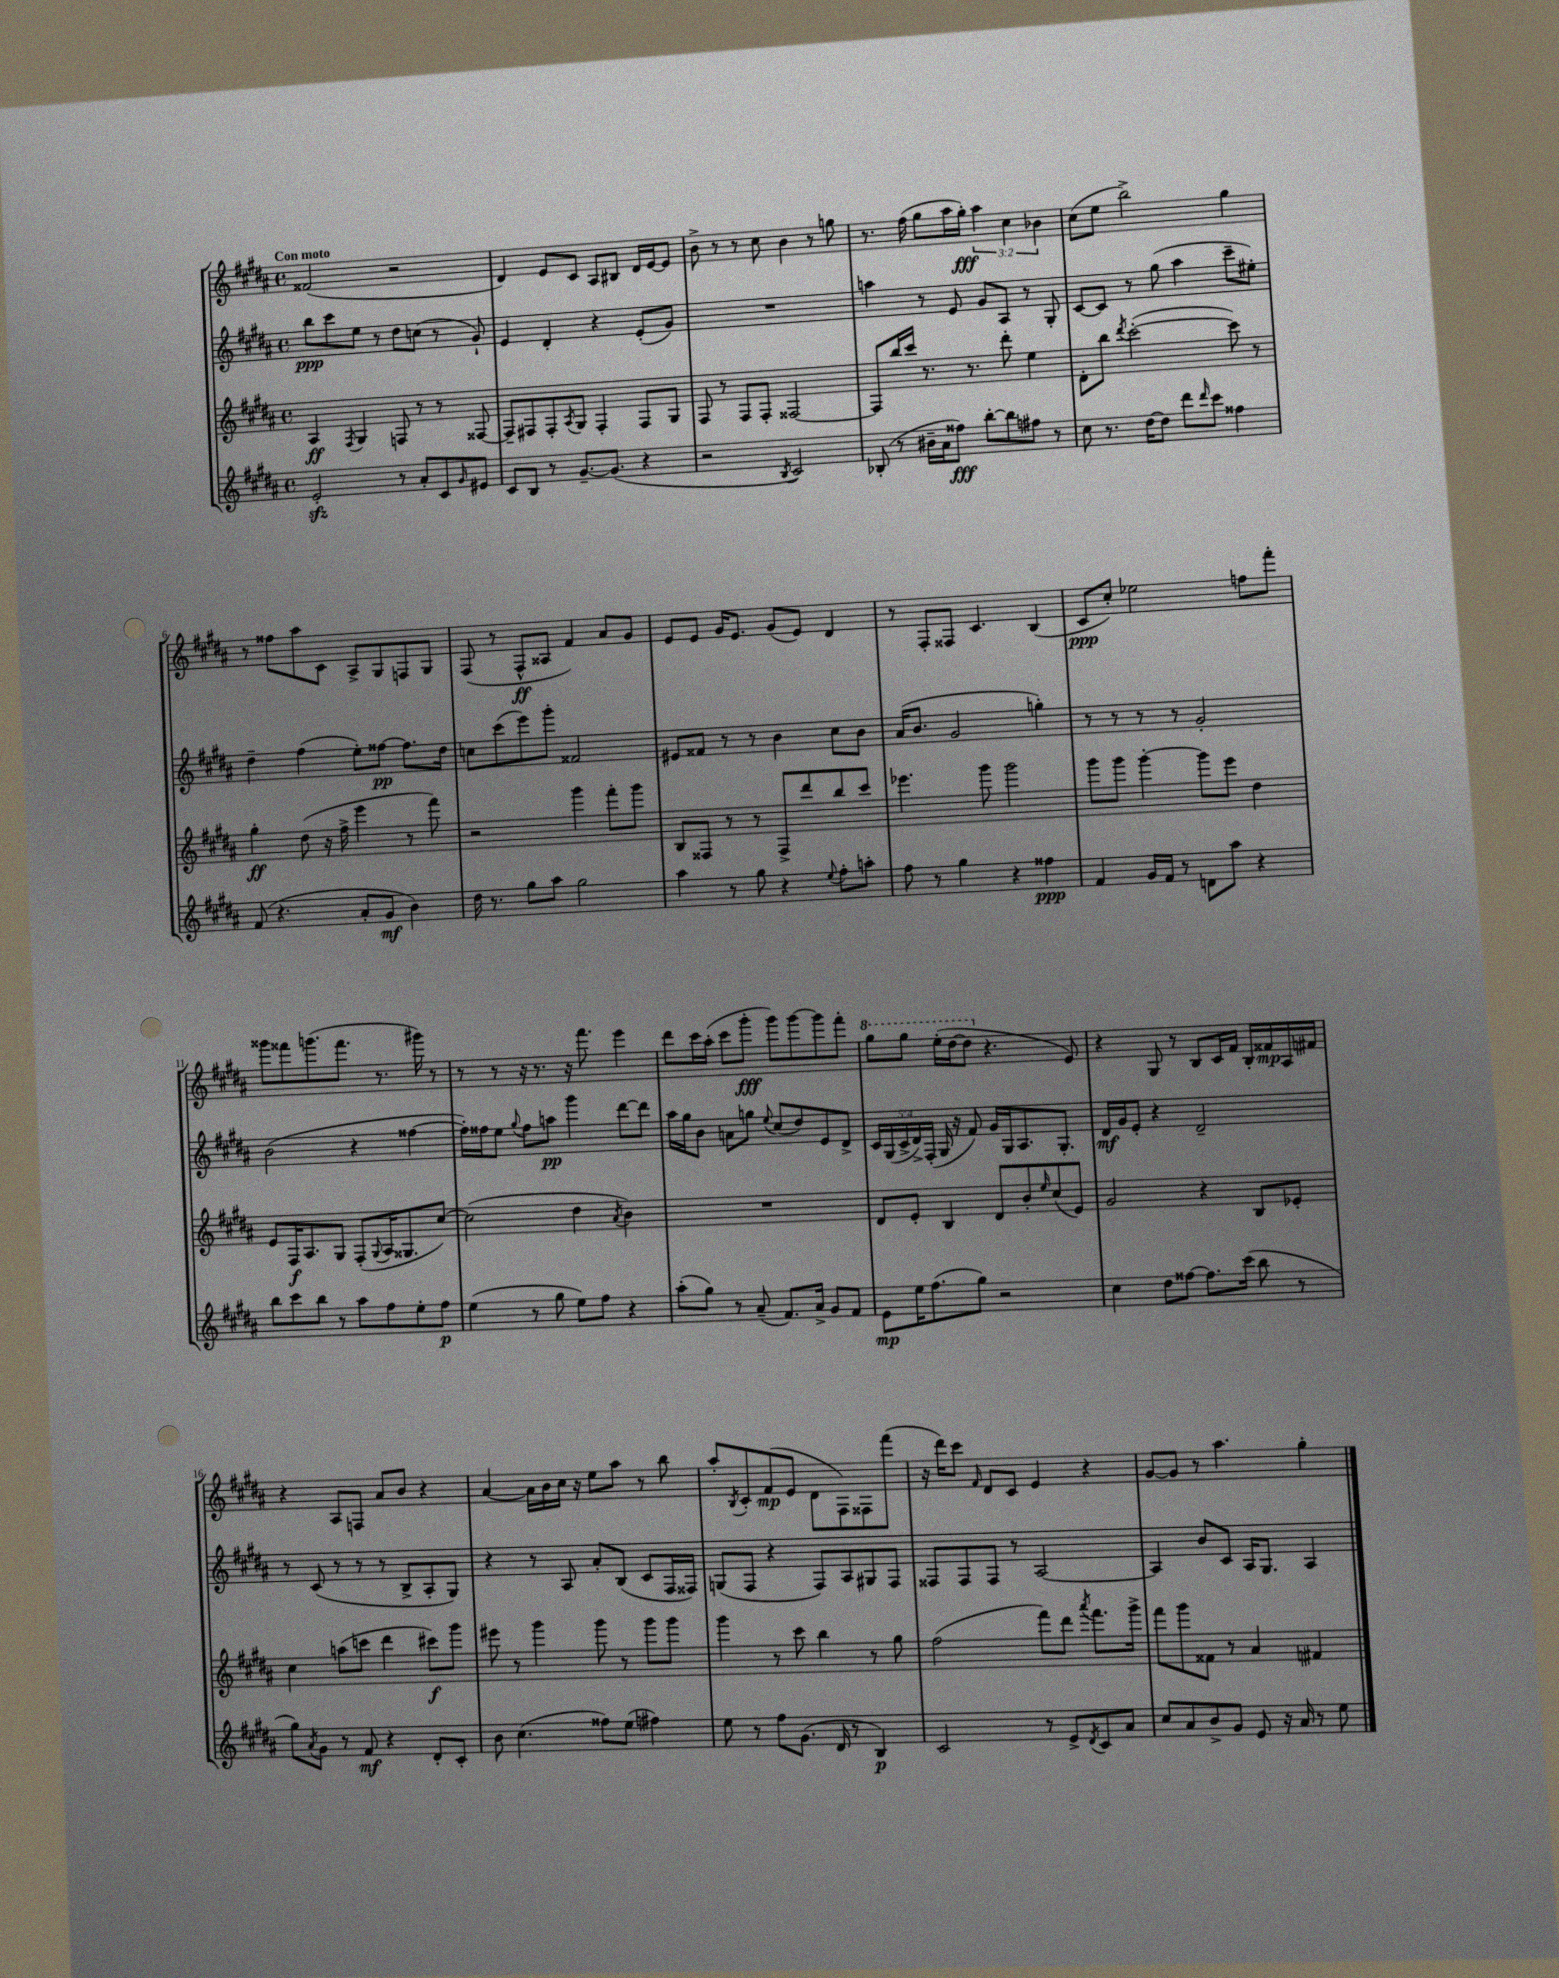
<<
\new StaffGroup <<
\new Staff = "s0" {
    \clef treble \key b \major \defaultTimeSignature \time 4/4 \override Staff.TupletNumber.text = #tuplet-number::calc-fraction-text \tempo "Con moto"
    fisis'2( r2 |
    dis'4) e'8 cis'8 ais8 bis8 dis'16 e'16~ e'8 |
    b'8-> r8 r8 cis''8 b'4 r8 g''8 |
    r8. fis''16( gis''8 ais''16 gis''16-.\fff) \tuplet 3/2 { ais''4 cis''4 bes'4 } |
    cis''8( e''8 b''2->) gis''4 |
    r8 fisis''8 ais''8 cis'8 ais8-> gis8 f8 gis8 |
    fis8( r8 fis8-^\ff aisis8 fis'4) ais'8 gis'8 |
    e'8 e'8 gis'16 e'8. gis'8( e'8) dis'4 |
    r8 fis8-. fisis8 cis'4. b4( |
    cis'8\ppp cis''8-.) ees''2 f''8 fis'''8-. |
    gisis'''8 fisis'''8 g'''8.( fisis'''8. r8. gis'''16) r8 |
    r8 r8 r16 r8. r16 fis'''8. e'''4 |
    dis'''8 cis'''16 ais''16-.( cis'''8 gis'''8-.\fff gis'''8) gis'''8~ gis'''8 fis'''8-. |
    \ottava #1 gis'''8 gis'''8 e'''16-.( dis'''16~ dis'''8 \ottava #0 r4. e'8) |
    r4 gis8 r8 b8 cis'16 fis'16 b16-. fisis'16\mp ais16 fis'16 |
    r4 ais8 f8 ais'8 b'8 r4 |
    ais'4~ ais'16 b'16 cis''16 r16 e''8 ais''8 r8 b''8 |
    ais''8-. \acciaccatura { b8 } cis'8-. fis'8\mp( e'8 dis'8 fis8) fisis8 fis'''8( |
    r16 dis'''16) cis'''8 \grace { fis'16 } dis'8 cis'8 e'4 r4 |
    gis'8~ gis'8 r8 ais''4. gis''4-. \bar "|." |
}
\new Staff = "s1" {
    \clef treble \key b \major \defaultTimeSignature \time 4/4 \override Staff.TupletNumber.text = #tuplet-number::calc-fraction-text
    b''8\ppp cis'''8 e''8 r8 dis''8 c''8( r8 gis'8-!) |
    e'4 dis'4-. r4 e'8-.( gis'8) |
    R1 |
    a''4 r8 e'8 gis'8 ais8 r8 gis8-. |
    cis'8~ cis'8 r8 gis''8( ais''4 cis'''8-- eis''8-.) |
    dis''4-- fis''4( e''8-.) fisis''8~\pp fisis''8. dis''16 |
    c''8 cis'''8( e'''8) gis'''8-. fisis'2 |
    eis'8 fisis'8 r8 r8 b'4 cis''8 b'8 |
    ais'16( b'8. gis'2 g''4-.) |
    r8 r8 r8 r8 gis'2-. |
    b'2( r4 fisis''4~ |
    fisis''16-.) fisis''16 e''8 \appoggiatura { gis''8 } fisis''8 a''8\pp gis'''4 dis'''8~ dis'''8 |
    ais''16 gis''16 b'8 a'8 g''8 \appoggiatura { e''8 } cis''8( dis''8) e'8 dis'8-> |
    \tuplet 5/4 { cis'16 gis16( cis'16-> dis'16->) fis16-.( } gis16 r16 fis'8) gis'16 gis16 ais8. gis8.-. |
    dis'16\mf gis'16 e'8-. r4 dis'2-- |
    r8 cis'8( r8 r8 r8 b8-> ais8-. gis8) |
    r4 r8 ais8 ais'8-. b8( cis'8 fis16 fisis16) |
    g8( fis8 r4 fis8) ais8 gis8 fis8 |
    fisis8 fisis8 fisis8 r8 ais2~ |
    ais4 b'8 cis'8 ais16 gis8. ais4 \bar "|." |
}
\new Staff = "s2" {
    \clef treble \key b \major \defaultTimeSignature \time 4/4
    ais4\ff \acciaccatura { fis8 } gis4 f8 r8 r8 fisis8~ |
    fisis8-- fis8 fis8-. \acciaccatura { ais8 } gis8 fis4-. fis8 gis8 |
    fis8 r8 fis8 fis8-. fisis2~ |
    fisis8 b''16 cis'''16 r8. r8. dis'''8-. e''4 |
    dis'8-. b''8 \acciaccatura { dis'''8 } cis'''2~-.( cis'''8) r8 |
    gis''4-.\ff dis''8( r16 fis''16-> e'''4 r8 fis'''8) |
    r2 gis'''4 fis'''8-. gis'''8 |
    b8 fisis8 r8 r8 fisis8-> dis'''8 b''8 cis'''8 |
    ees'''4. gis'''8 gis'''2 |
    gis'''8 gis'''8 gis'''4~-. gis'''8 e'''8 dis''4 |
    e'8 fis16\f ais8. gis8 fis8-.( \appoggiatura { gis8 } ais16 gisis8. cis''8~) |
    cis''2( dis''4 \acciaccatura { ais'8 } b'4) |
    R1 |
    dis'8 e'8-. b4 dis'8 b'8-. \grace { e''16 } cis''8( e'8) |
    gis'2 r4 b8 ees'8-. |
    cis''4 a''8( c'''8 dis'''4 cis'''8\f) gis'''8 |
    eis'''8 r8 gis'''4 gis'''8 r8 gis'''8 gis'''8 |
    gis'''4 r8 cis'''8 b''4 r8 gis''8 |
    fis''2( fis'''8) dis'''8 \acciaccatura { ais'''8 } fis'''8. gis'''16-> |
    fis'''8 gis'''8 fisis'8 r8 ais'4 fis'4 \bar "|." |
}
\new Staff = "s3" {
    \clef treble \key b \major \defaultTimeSignature \time 4/4
    e'2-.\sfz r8 ais'8-. cis'8 \grace { gis'16 } eis'8 |
    cis'8 b8 r8 gis'8.~-- gis'8.( r4 |
    r2 \acciaccatura { b8 } cis'2) |
    bes8-.( r8 bis'16-- ais'16 fisis''8\fff) b''8~-. b''8 fis''8 r8 |
    cis''8 r8. dis''16~ dis''8 dis'''8 \grace { dis'''16 } cis'''8 fisis''4 |
    fis'8( r4. ais'8-. gis'8\mf b'4) |
    dis''16 r8. gis''8 ais''8 gis''2 |
    ais''4 r8 gis''8 r4 \appoggiatura { e''8 } fis''8-. a''8-. |
    fis''8 r8 gis''4 r4 fisis''4\ppp |
    fis'4 gis'16 fis'16 r8 d'8 ais''8 r4 |
    b''8 cis'''8 b''8 r8 ais''8 fis''8 e''8-. fis''8\p |
    e''4( r8 gis''8 e''8) fis''8 r4 |
    ais''8-.( gis''8) r8 ais'8--( fis'8.) ais'16-> gis'8 fis'8 |
    e'8\mp e''16 fis''8.( gis''8) r2 |
    cis''4 dis''8 fisis''8~ fisis''8. cis'''16( b''8 r8 |
    gis''8) \acciaccatura { ais'8 } gis'8 r8 fis'8\mf r4 dis'8-. cis'8-. |
    b'8 cis''4.( fisis''8) e''8( fis''4) |
    e''8 r8 fis''8 gis'8.( dis'16 r8 b4\p) |
    cis'2 r8 e'8-> \acciaccatura { dis'8 } cis'8 ais'8 |
    cis''8 ais'8 b'8-> gis'8 e'8 r16 ais'16 r8 e''8 \bar "|." |
}
>>
>>
